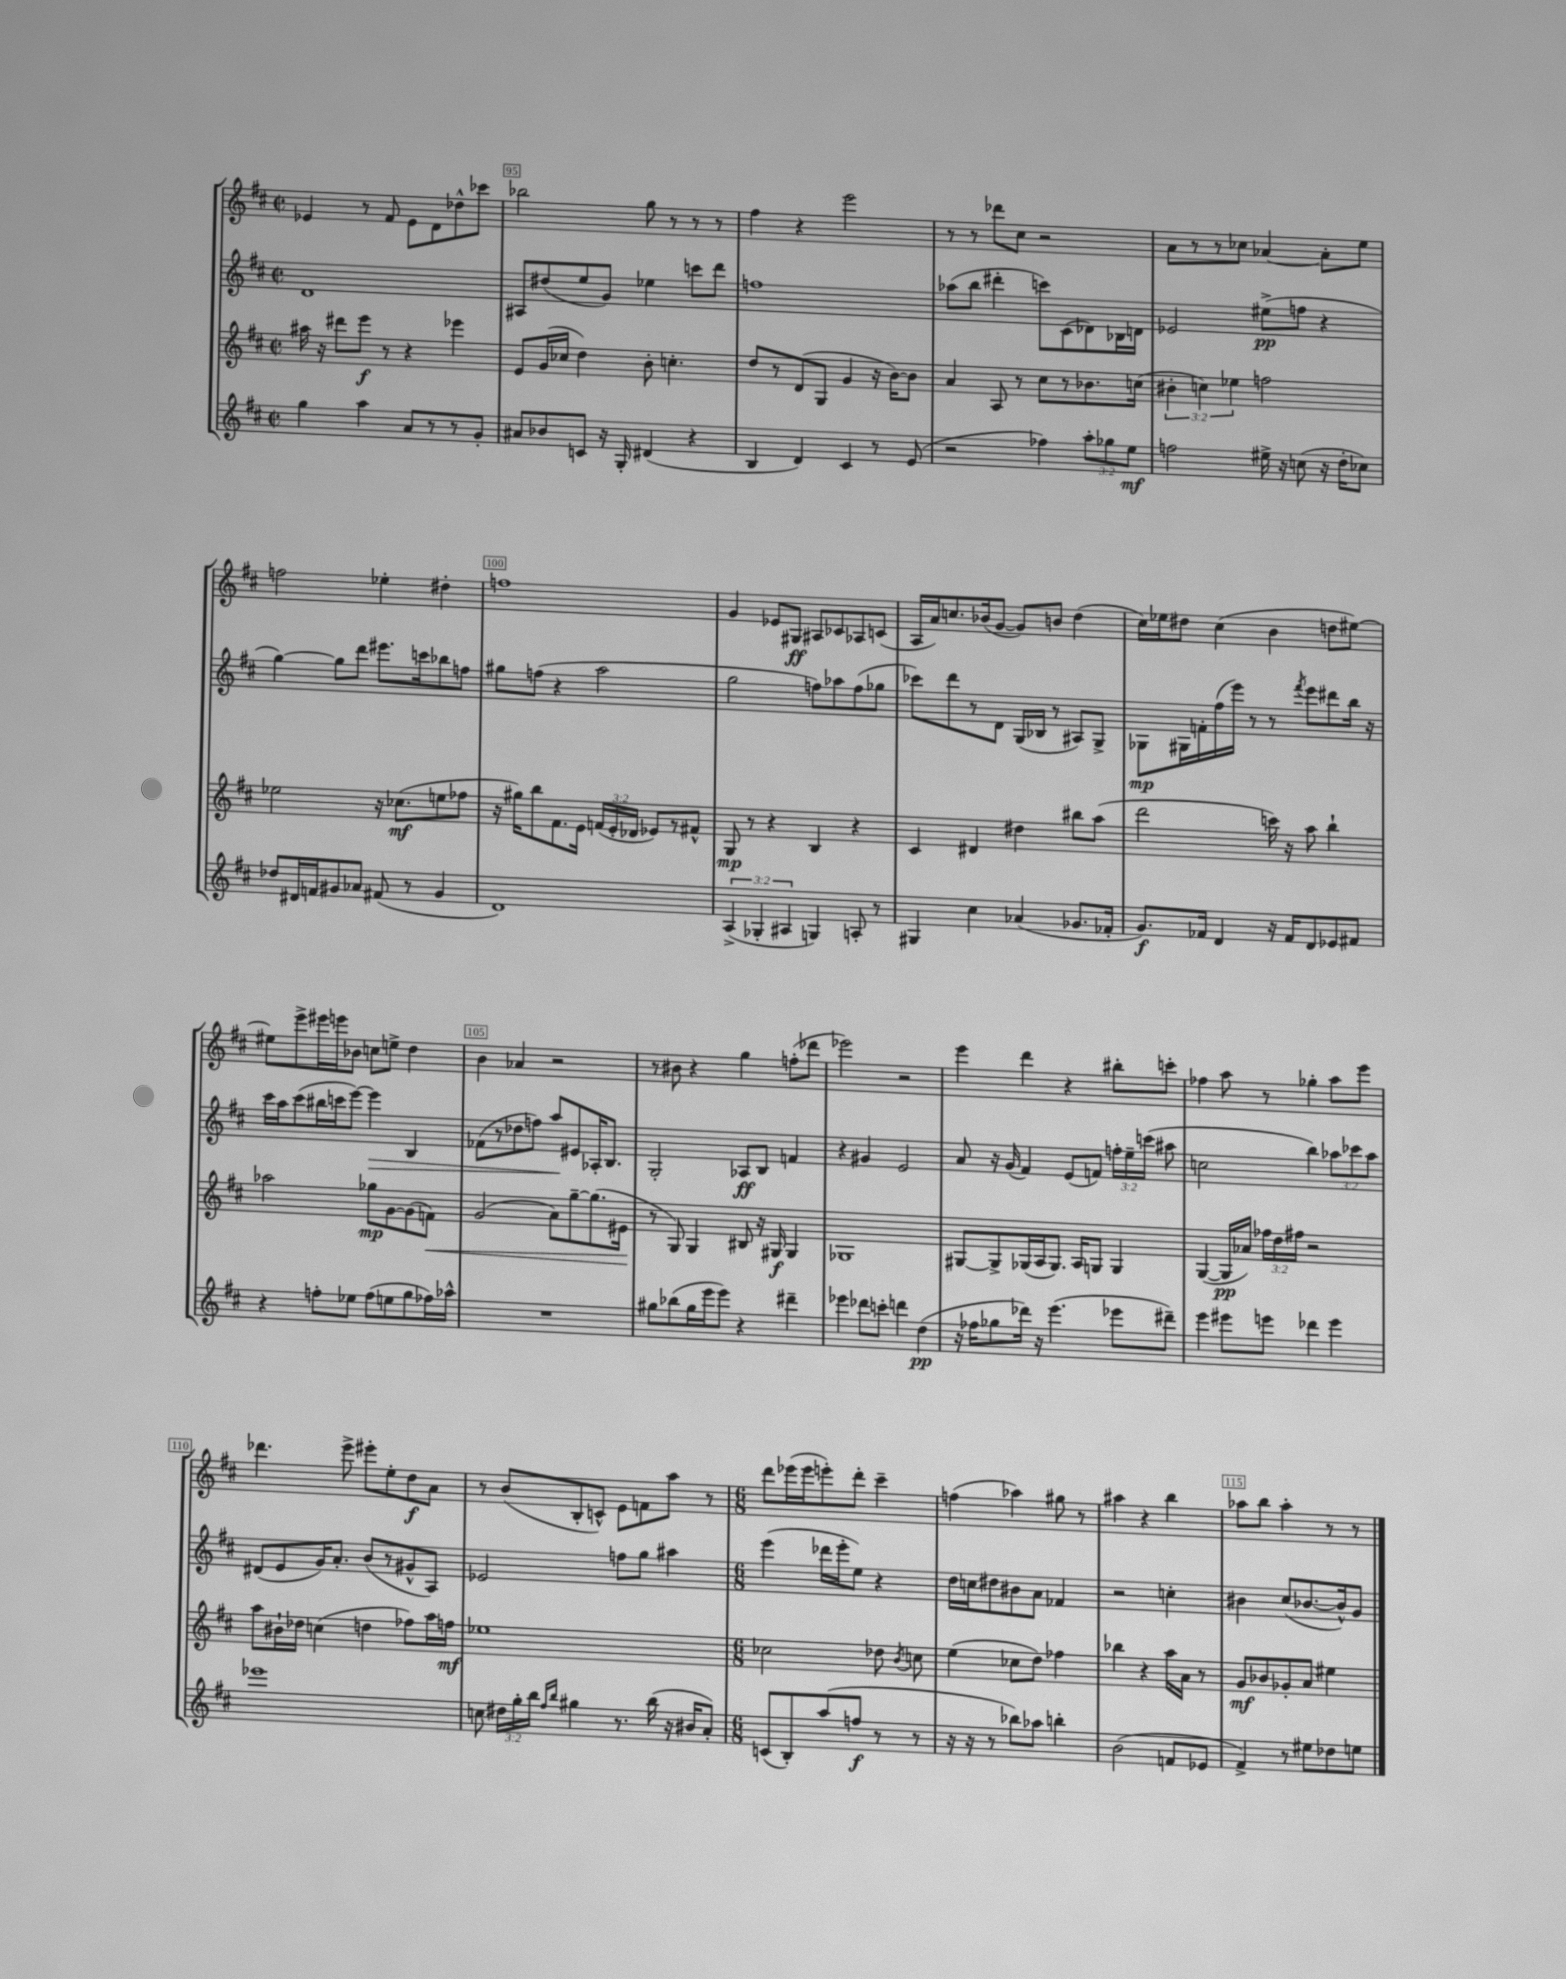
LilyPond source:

<<
\new StaffGroup <<
\new Staff = "s0" {
    \clef treble \key d \major \defaultTimeSignature \time 2/2
    \autoBeamOff ees'4 r8 fis'8 ees'8[ d'8 des''8-^ ces'''8] |
    bes''2 g''8 r8 r8 r8 |
    fis''4 r4 e'''2 |
    r8 r8 des'''8[ cis''8] r2 |
    a'8[ r8 r8 ces''8] aes'4~ aes'8[-. e''8] |
    f''2 ees''4-. dis''4-. |
    f''1 |
    g'4 ees'8[ gis8]\ff ais8[ ces'8 aes8 c'8]( |
    a16[ a'16) c''8. bes'16( g'8]~ g'8[) b'8] d''4( |
    cis''16[) ees''16 dis''8] cis''4( b'4 d''8[ eis''8]~) |
    eis''8[ e'''8-> eis'''16 e'''16 bes'8] c''8[ e''8]-> d''4 |
    b'4 aes'4 r2 |
    r8 bis'8 r4 g''4 f''8[-.( des'''8] |
    ees'''2) r2 |
    e'''4 d'''4 r4 bis''8[-. c'''8]-. |
    fes''4 a''8 r8 ges''4-. a''8[ e'''8] |
    des'''4. e'''8-> eis'''8[-. e''8-. d''8\f a'8] |
    r8 b'8[( b8-. c'8]-^) e'8[ f'8 a''8] r8 |
    \numericTimeSignature \time 6/8 d'''8[ ees'''16( ees'''16 e'''8-.) d'''8]-. cis'''4-- |
    f''4( aes''4) gis''8 r8 |
    ais''4 r4 b''4 |
    aes''8[ b''8] aes''4-. r8 r8 \bar "|." |
}
\new Staff = "s1" {
    \clef treble \key d \major \defaultTimeSignature \time 2/2 \override Staff.TupletNumber.text = #tuplet-number::calc-fraction-text
    \autoBeamOff d'1 |
    ais8[ dis''8( e''8 g'8]) ees''4 c'''8[ d'''8] |
    f''1 |
    aes''8[( b''8] dis'''4-. c'''8[) cis'8( des'8) bes16 d'16] |
    ees'2 eis''8[->\pp( f''8] r4 |
    g''4~) g''8[ d'''8] eis'''8.[ c'''16 bes''8 f''8] |
    gis''8[ f''8]( r4 a''2 |
    g''2 f''8[) aes''8 f''8( ges''8] |
    ces'''8[) d'''8 r8 d'8] g16[( bes16] r8 ais8[) g8]-> |
    ges8[\mp gis16 f'16-. fis''16( e'''16]) r8 r8 \acciaccatura { fis'''8 } e'''8[ dis'''8 b''16] r16 |
    cis'''16[ a''16 cis'''8( bis''16 c'''16 e'''8]~) e'''4\> b4 |
    fes'8[( r8 des''8 f''8]) a''8[\! eis'8 aes16-. b8.] |
    g2-. aes8[\ff b8] f'4 |
    r4 gis'4 e'2 |
    a'8 r16 g'16( fis'4) e'8[( f'8]) \tuplet 3/2 { f''16[-. e''16-- c'''16]( } ais''8 |
    c''2 b''4) \tuplet 3/2 { aes''8[ ces'''8 aes''8] } |
    dis'8[( e'8 g'16) a'8.]-. b'8[( r8 gis'8-^ a8]) |
    ees'2 f''8[ g''8] ais''4 |
    \numericTimeSignature \time 6/8 e'''4( des'''16[ e'''16-. e''8]) r4 |
    d''16[ c''16 dis''8 bis'8 a'8] fes'4 |
    r2 c''4-. |
    bis'4 cis''8[( bes'8.~ bes'16-^) g'8] \bar "|." |
}
\new Staff = "s2" {
    \clef treble \key d \major \defaultTimeSignature \time 2/2 \override Staff.TupletNumber.text = #tuplet-number::calc-fraction-text
    \autoBeamOff ais''16 r16 dis'''8[ e'''8]\f r8 r4 ees'''4 |
    e'8[ g'16( ces''16] d''4) b'8-. c''4.-. |
    d''8[ r8 d'8( g8] g'4 r16 b'16[~) b'8] |
    a'4 a8 r8 cis''8[ r8 bes'8. c''16]( |
    \tuplet 3/2 { bis'4-. c''4) ees''4 } f''2 |
    ees''2 r16 ces''8.[\mf( e''8 fes''8] |
    r16 gis''16[) b''8 fis'8. e'16] \tuplet 3/2 { f'16[( e'16-. des'16] } ees'8[) r8 fis'8]-^ |
    g8\mp r8 r4 b4 r4 |
    cis'4 dis'4 dis''4 bis''8[ a''8]( |
    d'''2 c'''16) r16 a''8 b''4-! |
    aes''2 ges''8[\mp g'8~ g'8( f'8]\<) |
    g'2( a'8[) g''8~-- g''8.( eis'16]\! |
    r8 g8) g4 bis8 r16 gis16\f gis4 |
    ges1 |
    gis8[~ gis8-> ges16( a16 ges8.]) a16[ g8] g4 |
    g4~( g16[\pp aes'16]) \tuplet 3/2 { fes''16[ d''16 fis''16] } r2 |
    a''8[ bis'16-! des''16] c''4( d''4 fes''8[) a''16 f''16]\mf |
    ees''1 |
    \numericTimeSignature \time 6/8 ces''2 des''8 \acciaccatura { b'8 } c''8 |
    e''4( ces''8[ d''8]) fes''4 |
    bes''4 r4 a''16[ a'16] r8 |
    g'8[\mf bes'8 ges'8-. a'8] eis''4 \bar "|." |
}
\new Staff = "s3" {
    \clef treble \key d \major \defaultTimeSignature \time 2/2 \override Staff.TupletNumber.text = #tuplet-number::calc-fraction-text
    \autoBeamOff g''4 a''4 a'8[ r8 r8 g'8]-. |
    ais'8[ bes'8 c'8] r16 g16-. dis'4( r4 |
    b4 d'4) cis'4 r8 e'8( |
    r2 fes''4) \tuplet 3/2 { a''8[-. ges''8 e''8]\mf } |
    f''2 eis''16-> r16 c''8( r16 d''16[-. ces''8]) |
    des''8[ dis'16 f'16 gis'8 aes'8] fis'8( r8 gis'4 |
    d'1) |
    \tuplet 3/2 { a4->( ges4-. ais4 } g4) a8-. r8 |
    gis4 cis''4 aes'4( ges'8.[ fes'16]-. |
    g'8.[\f) fes'16] d'4 r16 fes'16[ d'8 ees'8 fis'8] |
    r4 f''8[-. ees''8] f''8[( e''8 g''8 fes''16) aes''16]-^ |
    R1 |
    gis''8[ bes''8( gis''16 e'''16 e'''8]) r4 dis'''4-- |
    ees'''4 des'''8[ c'''8]-. d'''4 d''4\pp( |
    r16 fes''16[ ges''8 des'''16]) r16 e'''4.( ees'''8[ dis'''8]--) |
    e'''4 eis'''8[ e'''8] des'''4 e'''4 |
    ees'''1 |
    c''8 \tuplet 3/2 { dis''16[ g''16-. b''16] } \grace { fis''16[ b''16] } gis''4 r8. b''16( r16 bis'16[ a'8]-.) |
    \numericTimeSignature \time 6/8 c'8[( b8-.) a''8( f''8]\f r8 r8 |
    r16 r16 r8 bes''8[) aes''8] b''4-. |
    b'2( f'8[ ees'8] |
    fis'4->) r8 eis''8[ des''8 e''8] \bar "|." |
}
>>
>>
\layout { \context { \Score currentBarNumber = #94 \override BarNumber.break-visibility = ##(#f #t #t) barNumberVisibility = #(every-nth-bar-number-visible 5) \override BarNumber.stencil = #(make-stencil-boxer 0.1 0.3 ly:text-interface::print) } }
